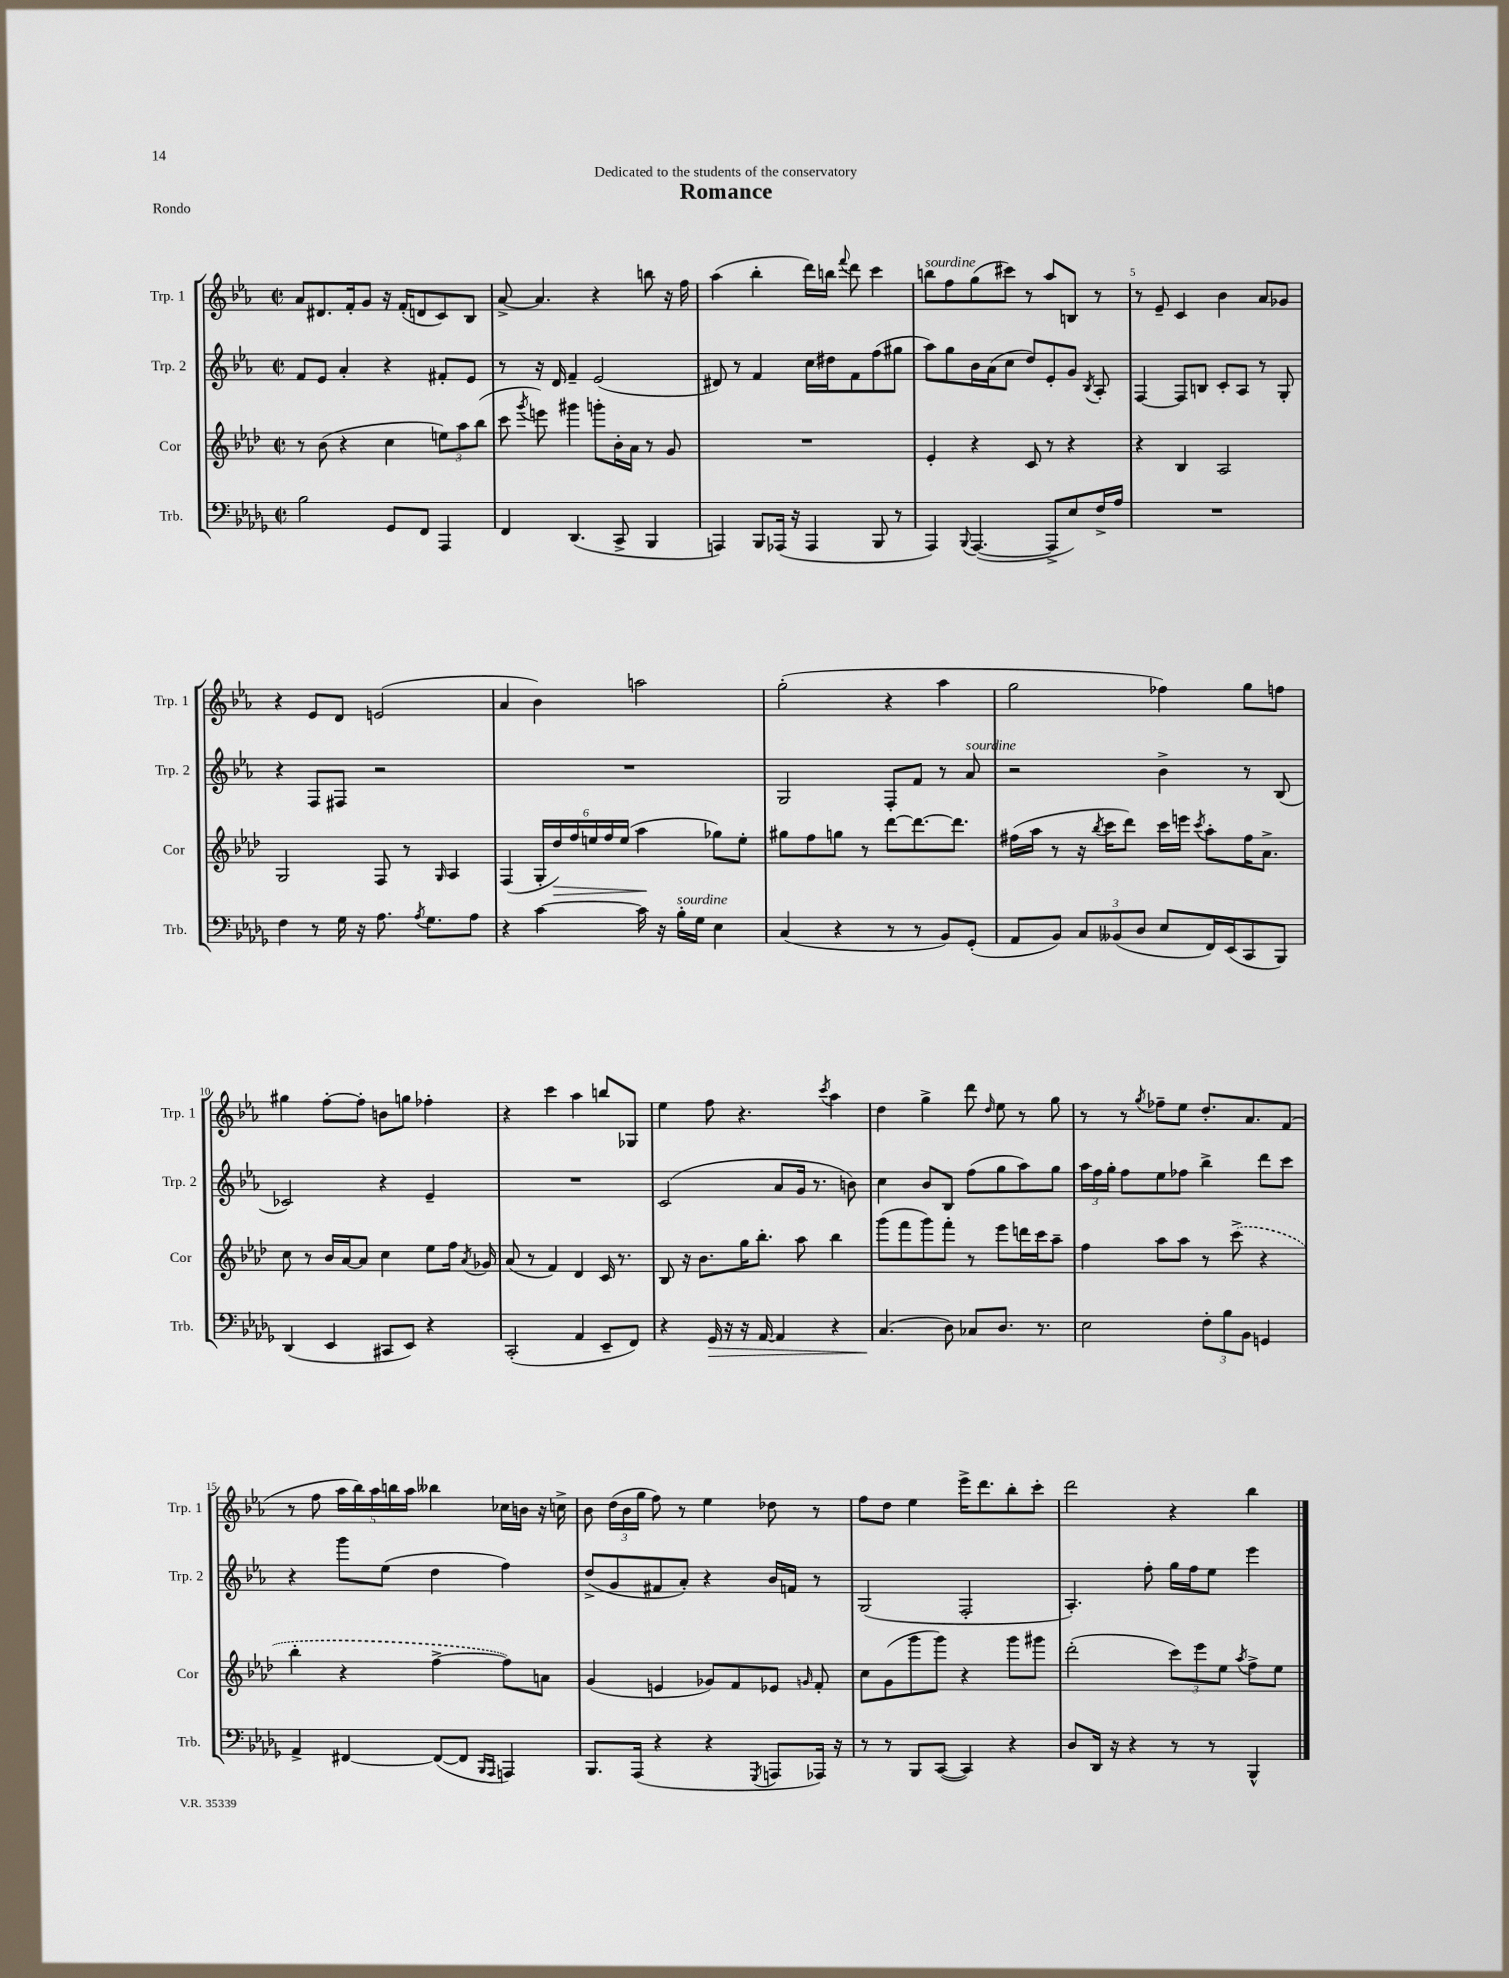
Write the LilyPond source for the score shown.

\header { title = "Romance" dedication = "Dedicated to the students of the conservatory" piece = "Rondo" }
<<
\new StaffGroup <<
\new Staff = "s0" \with { instrumentName = "Trp. 1" shortInstrumentName = "Trp. 1" } {
    \clef treble \key ees \major \defaultTimeSignature \time 2/2
    \autoBeamOff aes'8[ dis'8. f'16-. g'8] r16 f'16[-.( d'8 c'8) bes8] |
    aes'8~-> aes'4. r4 b''8 r16 f''16 |
    aes''4( bes''4-. d'''16[) b''16] \appoggiatura { f'''8 } d'''8 c'''4 |
    b''8[^\markup { \italic "sourdine" } f''8 g''8( cis'''8]) r8 aes''8[ b8] r8 |
    r8 ees'8-- c'4 bes'4 aes'8[ ges'8] |
    r4 ees'8[ d'8] e'2( |
    aes'4 bes'4) a''2 |
    g''2-.( r4 aes''4 |
    g''2 fes''4) g''8[ f''8] |
    gis''4 f''8[~-. f''8]-. b'8[ g''8] fes''4-. |
    r4 c'''4 aes''4 b''8[ ges8] |
    ees''4 f''8 r4. \acciaccatura { c'''8 } aes''4 |
    d''4 g''4-> d'''8 \grace { d''16 } ees''8 r8 g''8 |
    r8 r8 \acciaccatura { g''8 } fes''8[-- ees''8] d''8.[-. aes'8. f'8]( |
    r8 f''8 \tuplet 5/4 { aes''16[ bes''16) aes''16 b''16 aes''16] } beses''4 ces''16[ b'16] r16 c''16-> |
    bes'8 \tuplet 3/2 { d''16[( bes'16 g''16] } f''8) r8 ees''4 des''8 r8 |
    f''8[ d''8] ees''4 ees'''16[-> d'''8. bes''8-. c'''8]-. |
    d'''2 r4 bes''4 \bar "|." |
}
\new Staff = "s1" \with { instrumentName = "Trp. 2" shortInstrumentName = "Trp. 2" } {
    \clef treble \key ees \major \defaultTimeSignature \time 2/2
    \autoBeamOff f'8[ ees'8] aes'4-. r4 fis'8[-. ees'8] |
    r8 r16 d'16 f'4-- ees'2( |
    dis'8) r8 f'4 c''16[ dis''16 f'8 f''8( gis''8] |
    aes''8[) g''8 bes'16 aes'16( c''8] d''8[) ees'8-. g'8] \acciaccatura { bes8 } aes8-. |
    f4~ f8[ b8] c'8[-. aes8] r8 g8-. |
    r4 f8[ fis8] r2 |
    R1 |
    g2 f8[-. f'8] r8 aes'8^\markup { \italic "sourdine" } |
    r2 bes'4-> r8 bes8( |
    ces'2) r4 ees'4-- |
    R1 |
    c'2( aes'8[ g'16] r8. b'8) |
    c''4 bes'8[ bes8] f''8[( g''8 aes''8) g''8] |
    \tuplet 3/2 { aes''16[ f''16 g''16]-. } f''8[ ees''8 fes''8] bes''4-> d'''8[ c'''8] |
    r4 g'''8[ ees''8]( d''4 f''4) |
    d''8[->( g'8 fis'8 aes'8]-.) r4 bes'16[ f'16] r8 |
    g2( f2-. |
    aes4.-.) f''8-. g''16[ f''16 ees''8] ees'''4 \bar "|." |
}
\new Staff = "s2" \with { instrumentName = "Cor" shortInstrumentName = "Cor" } {
    \clef treble \key aes \major \defaultTimeSignature \time 2/2
    \autoBeamOff r8 bes'8( r4 c''4 \tuplet 3/2 { e''8[) aes''8 bes''8]( } |
    c'''8 \acciaccatura { g'''8 } e'''8) gis'''4 g'''8[-. bes'16-. aes'16] r8 g'8 |
    R1 |
    ees'4-. r4 c'8 r8 r4 |
    r4 bes4 aes2 |
    g2 f8 r8 \grace { g16 } aes4 |
    f4( \tuplet 6/4 { g16[-. des''16\>) f''16 e''16 f''16 e''16]( } aes''4\! ges''8[) e''8]-. |
    gis''8[ f''8 g''8] r8 des'''8[~ des'''8.~ des'''8.] |
    fis''16[( aes''16] r8 r16 \acciaccatura { bes''8 } c'''16[ des'''8]) c'''16[ e'''16] \acciaccatura { c'''8 } aes''8[-. fis''16 aes'8.]-> |
    c''8 r8 bes'16[ aes'16~ aes'8] c''4 ees''8[ f''16] \acciaccatura { aes'8 } ges'16 |
    aes'8( r8 f'4) des'4 c'16 r8. |
    bes8 r16 bes'8.[ g''16 bes''8.]-. aes''8 bes''4 |
    g'''8[( f'''8 g'''8) f'''8]-. r8 ees'''8[ d'''16 c'''16 aes''8]-- |
    f''4 aes''8[ aes''8] r8 \once \slurDashed c'''8->( r4 |
    bes''4-. r4 f''4~-> f''8[) a'8] |
    g'4( e'4 ges'8[) f'8 ees'8] \grace { g'16 } f'8-. |
    c''8[ g'8( g'''8 g'''8]) r4 g'''8[ gis'''8] |
    des'''2-.( \tuplet 3/2 { c'''8[) ees'''8 ees''8] } \acciaccatura { aes''8 } f''8[-> ees''8] \bar "|." |
}
\new Staff = "s3" \with { instrumentName = "Trb." shortInstrumentName = "Trb." } {
    \clef bass \key des \major \defaultTimeSignature \time 2/2
    \autoBeamOff bes2 ges,8[ f,8] aes,,4 |
    f,4 des,4.( c,8-> bes,,4 |
    a,,4) bes,,8[ aes,,16]( r16 aes,,4 bes,,8 r8 |
    aes,,4) \appoggiatura { bes,,8 } aes,,4.~( aes,,8[-> ees8) f16-> aes16] |
    R1 |
    f4 r8 ges16 r16 aes8. \acciaccatura { aes8 } ges8.[ aes8] |
    r4 c'4~ c'16 r16 bes16[-.^\markup { \italic "sourdine" } ges16] ees4 |
    c4( r4 r8 r8 bes,8[) ges,8]-.( |
    aes,8[ bes,8]) \tuplet 3/2 { c8[ beses,8( des8] } ees8[ f,16) ees,16( c,8 bes,,8]) |
    des,4( ees,4 cis,8[ ees,8]) r4 |
    c,2-.( aes,4 ees,8[-- f,8]) |
    r4 ges,16\> r16 r16 aes,16~ aes,4 r4 |
    c4.\!( des8) ces8[ des8.] r8. |
    ees2 \tuplet 3/2 { f8[-. bes8 bes,8] } g,4 |
    aes,4-> fis,4~ fis,8[~( fis,8] \grace { bes,,16[ aes,,16] } a,,4) |
    bes,,8.[ aes,,16]( r4 r4 \acciaccatura { ges,,8 } a,,8[ aes,,16]) r16 |
    r8 r8 bes,,8[ c,8]~( c,4) r4 |
    des8[ des,16] r16 r4 r8 r8 bes,,4-^ \bar "|." |
}
>>
>>
\layout { \context { \Score \override BarNumber.break-visibility = ##(#f #t #t) barNumberVisibility = #(every-nth-bar-number-visible 5) } }
